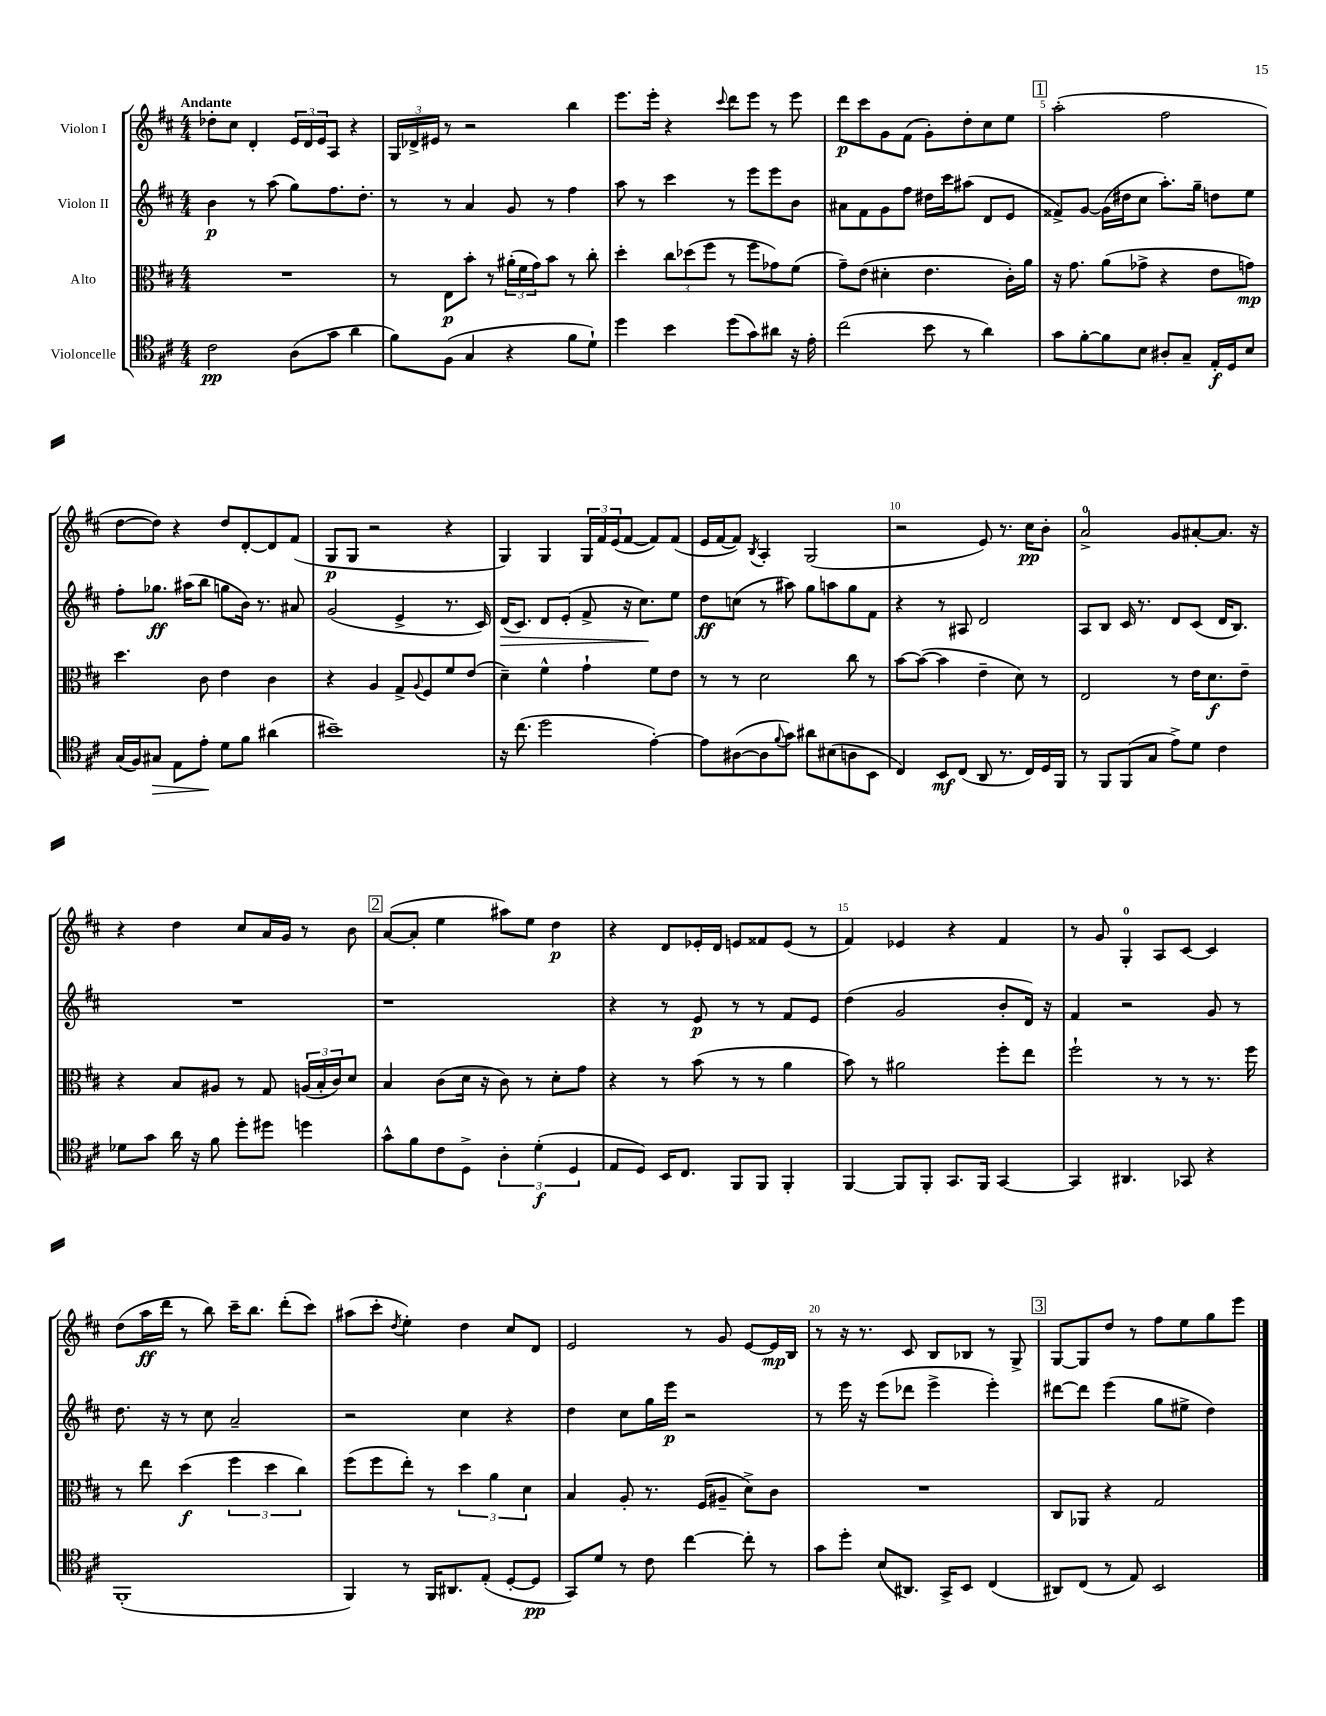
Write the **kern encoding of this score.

**kern	**dynam	**kern	**dynam	**kern	**dynam	**kern	**dynam
*part4	*part4	*part3	*part3	*part2	*part2	*part1	*part1
*staff4	*staff4	*staff3	*staff3	*staff2	*staff2	*staff1	*staff1
*I"Violoncelle	*	*I"Alto	*	*I"Violon II	*	*I"Violon I	*
*clefC4	*	*clefC3	*	*clefG2	*	*clefG2	*
*k[f#c#]	*	*k[f#c#]	*	*k[f#c#]	*	*k[f#c#]	*
*M4/4	*	*M4/4	*	*M4/4	*	*M4/4	*
=1	=1	=1	=1	=1	=1	=1	=1
!	!	!	!	!	!	!LO:TX:a:B:t=Andante	!
2c#\	pp	1r	.	4b\	p	8dd-X'\L	.
.	.	.	.	.	.	8cc#\J	.
.	.	.	.	8r	.	4d'/	.
.	.	.	.	(8aa\	.	.	.
(8A\L	.	.	.	8gg\L)	.	24e/LL	.
.	.	.	.	.	.	24d/	.
.	.	.	.	.	.	24e/J	.
8g\J	.	.	.	8.ff#\	.	8A/J	.
4a\	.	.	.	.	.	4r	.
.	.	.	.	8.dd'\J	.	.	.
=2	=2	=2	=2	=2	=2	=2	=2
8f#\L)	.	8r	.	8r	.	24G/LL	.
.	.	.	.	.	.	24d-X^/	.
.	.	.	.	.	.	24e#X/JJ	.
(8F#\J	.	8E\L	p	8r	.	8r	.
4G/	.	8b'\J	.	4a/	.	2r	.
.	.	8r	.	.	.	.	.
4r	.	(24a#X'\LL	.	8g/	.	.	.
.	.	24f#\	.	.	.	.	.
.	.	24g\J)	.	.	.	.	.
.	.	8b\J	.	8r	.	.	.
8f#\L	.	8r	.	4ff#\	.	4bb\	.
8d`\J)	.	8cc#'\	.	.	.	.	.
=3	=3	=3	=3	=3	=3	=3	=3
4dd\	.	4dd'\	.	8aa\	.	8.eee\L	.
.	.	.	.	8r	.	.	.
.	.	.	.	.	.	16eee'\Jk	.
4b\	.	12cc#\L	.	4ccc#\	.	4r	.
.	.	(12dd-X\	.	.	.	.	.
.	.	12ff#\J	.	.	.	.	.
.	.	.	.	.	.	8qqccc#/	.
(8dd\L	.	8r	.	8r	.	8ddd\L	.
8g\)	.	8ff#\L	.	8eee\L	.	8eee\J	.
8a#X\J	.	8g-X\)	.	8eee\	.	8r	.
16r	.	(8f#\J	.	8b\J	.	8eee\	.
16e'\	.	.	.	.	.	.	.
=4	=4	=4	=4	=4	=4	=4	=4
(2cc#\	.	8g~\L)	.	8a#X\L	.	8ddd\L	p
.	.	(8e\J	.	8f#\	.	8ccc#\	.
.	.	4d#X'\	.	8g\	.	8g\	.
.	.	.	.	8ff#\J	.	(8f#\J	.
8b\	.	4.e\	.	16dd#X\LL	.	8g'\L)	.
.	.	.	.	16ccc#\J	.	.	.
8r	.	.	.	(8aa#X\J	.	8dd'\	.
4a\)	.	.	.	8d/L	.	8cc#\	.
.	.	16c#'\LL)	.	8e/J	.	8ee\J	.
.	.	16a\JJ	.	.	.	.	.
!!LO:REH:place=s1:t=1
=5	=5	=5	=5	=5	=5	=5	=5
8g\L	.	16r	.	8f##X^/L)	.	(2aa'\	.
.	.	8.g\	.	.	.	.	.
[8f#'\	.	.	.	[8g/J	.	.	.
8f#\]	.	(8a\L	.	(16g\LL]	.	.	.
.	.	.	.	16dd#X\J	.	.	.
8B\J	.	8g-X^\J	.	8cc#\J	.	.	.
8A#X'/L	.	4r	.	8.aa'\L)	.	2ff#\	.
8G~/J	.	.	.	.	.	.	.
.	.	.	.	16gg~\Jk	.	.	.
16E'/LL	f	8e\L	.	8ddn\L	.	.	.
16D/J	.	.	.	.	.	.	.
8B/J	.	8gn\J)	mp	8ee\J	.	.	.
!!LO:LB:g=z
=6	=6	=6	=6	=6	=6	=6	=6
(16G/LL	.	4.dd\	.	8ff#'\L	.	[8dd\L	.
16F#/J)	.	.	.	.	.	.	.
!	!LO:HP:b	!	!	!	!	!	!
8G#X/J	>	.	.	8.gg-X\J	ff	8dd\J])	.
8E\L	.	.	.	.	.	4r	.
.	.	.	.	(16aa#X\KL	.	.	.
8e'\J	.	8c#\	.	8bb\J	.	.	.
8d\L	]	4e\	.	8ggn\L	.	8dd/L	.
8f#\J	.	.	.	16b\Jk)	.	[8d'/	.
.	.	.	.	8.r	.	.	.
(4a#X\	.	4c#\	.	.	.	8d/]	.
.	.	.	.	8a#X/	.	(8f#/J	.
=7	=7	=7	=7	=7	=7	=7	=7
1b#X~)	.	4r	.	(2g/	.	8G/L	p
.	.	.	.	.	.	8G/J	.
.	.	4A/	.	.	.	2r	.
.	.	8G^/L	.	4e^/	.	.	.
.	.	8qqA/	.	.	.	.	.
.	.	8F#/	.	.	.	.	.
.	.	8f#/	.	8.r	.	4r	.
.	.	(8e/J	.	.	.	.	.
.	.	.	.	16c#/)	.	.	.
=8	=8	=8	=8	=8	=8	=8	=8
!	!	!	!	!	!LO:HP:b	!	!
16r	.	4d~\)	.	(16d/KL	>	4G/)	.
(8.cc#\	.	.	.	8.c#/J)	.	.	.
2dd\	.	4f#^^\	.	8d/L	.	4G/	.
.	.	.	.	(8e'/J	.	.	.
.	.	4g`\	.	8f#^/	.	24G/LL	.
.	.	.	.	.	.	24f#/	.
.	.	.	.	.	.	(24e/J	.
.	.	.	.	16r	.	[8f#/J	.
.	.	.	.	8.cc#\L)	.	.	.
[4e'\)	.	8f#\L	.	.	.	8f#/L])	.
.	.	8e\J	.	8ee\J	]	(8f#/J	.
=9	=9	=9	=9	=9	=9	=9	=9
8e\L]	.	8r	.	8dd\L	ff	16e/LL	.
.	.	.	.	.	.	[16f#/J	.
([8A#X\	.	8r	.	(8ccn\J	.	8f#/J])	.
.	.	.	.	.	.	8qB/	.
8A#\]	.	2d\	.	8r	.	4A'/	.
8qqf#/	.	.	.	.	.	.	.
8g\J)	.	.	.	8aa#X\)	.	.	.
8a#X\L	.	.	.	8gg\L	.	(2G/	.
(8B#X\	.	.	.	8aan\	.	.	.
8An\	.	8cc#\	.	8gg\	.	.	.
8BB\J	.	8r	.	8f#\J	.	.	.
=10	=10	=10	=10	=10	=10	=10	=10
4C#/)	.	[8b\L	.	4r	.	2r	.
.	.	(8b\J_	.	.	.	.	.
8BB/L	mf	4b\]	.	8r	.	.	.
(8C#/J	.	.	.	8A#X/	.	.	.
8AA/	.	4e~\	.	2d/	.	8e/)	.
8.r	.	.	.	.	.	8.r	.
.	.	8d\)	.	.	.	.	.
16C#/LL)	.	.	.	.	.	16cc#\KL	pp
16D/	.	8r	.	.	.	8b'\J	.
16FF#/JJ	.	.	.	.	.	.	.
=11	=11	=11	=11	=11	=11	=11	=11
8r	.	2E/	.	8A/L	.	2a^/	.
8FF#/L	.	.	.	8B/J	.	.	.
(8FF#/	.	.	.	16c#/	.	.	.
.	.	.	.	8.r	.	.	.
8G/J	.	.	.	.	.	.	.
8e^\L)	.	8r	.	8d/L	.	8g/L	.
8d\J	.	16e\KL	.	(8c#/J	.	[8a#X'/	.
.	.	8.d\	f	.	.	.	.
4c#\	.	.	.	16d/KL	.	8.a#/J]	.
.	.	.	.	8.B/J)	.	.	.
.	.	8e~\J	.	.	.	.	.
.	.	.	.	.	.	16r	.
!!LO:LB:g=z
=12	=12	=12	=12	=12	=12	=12	=12
8d-X\L	.	4r	.	1r	.	4r	.
8g\J	.	.	.	.	.	.	.
16a\	.	8B/L	.	.	.	4dd\	.
16r	.	.	.	.	.	.	.
8f#\	.	8A#X/J	.	.	.	.	.
8dd'\L	.	8r	.	.	.	8cc#/L	.
8dd#X\J	.	8G/	.	.	.	16a/L	.
.	.	.	.	.	.	16g/JJ	.
4ddn\	.	(24An/LL	.	.	.	8r	.
.	.	24B'/	.	.	.	.	.
.	.	24c#/J)	.	.	.	.	.
.	.	8d/J	.	.	.	8b\	.
!!LO:REH:place=s1:t=2
=13	=13	=13	=13	=13	=13	=13	=13
8g^^\L	.	4B/	.	1r	.	([8a/L	.
8f#\	.	.	.	.	.	8a'/J]	.
8c#\	.	(8c#\L	.	.	.	4ee\	.
8D^\J	.	16d\Jk	.	.	.	.	.
.	.	16r	.	.	.	.	.
6A'\	.	8c#\)	.	.	.	8aa#X\L)	.
.	.	8r	.	.	.	8ee\J	.
(6d'\	f	.	.	.	.	.	.
.	.	8d'\L	.	.	.	4dd\	p
6D/	.	.	.	.	.	.	.
.	.	8g\J	.	.	.	.	.
=14	=14	=14	=14	=14	=14	=14	=14
8E/L	.	4r	.	4r	.	4r	.
8D/J)	.	.	.	.	.	.	.
16BB/KL	.	8r	.	8r	.	8d/L	.
8.C#/J	.	.	.	.	.	.	.
.	.	(8b\	.	8e/	p	16e-X'/L	.
.	.	.	.	.	.	16d/JJ	.
8FF#/L	.	8r	.	8r	.	8en/L	.
8FF#/J	.	8r	.	8r	.	8f##X/	.
4FF#'/	.	4a\	.	8f#/L	.	(8e/J	.
.	.	.	.	8e/J	.	8r	.
=15	=15	=15	=15	=15	=15	=15	=15
[4FF#/	.	8b\)	.	(4dd\	.	4f#/)	.
.	.	8r	.	.	.	.	.
8FF#/L]	.	2a#X\	.	2g/	.	4e-X/	.
8FF#'/J	.	.	.	.	.	.	.
8.GG/L	.	.	.	.	.	4r	.
16FF#/Jk	.	.	.	.	.	.	.
[4GG/	.	8ff#'\L	.	8b'/L	.	4f#/	.
.	.	8ee\J	.	16d/Jk)	.	.	.
.	.	.	.	16r	.	.	.
=16	=16	=16	=16	=16	=16	=16	=16
4GG/]	.	2ff#`\	.	4f#/	.	8r	.
.	.	.	.	.	.	8g/	.
4.AA#X/	.	.	.	2r	.	4G'/	.
.	.	8r	.	.	.	8A/L	.
8GG-X/	.	8r	.	.	.	[8c#/J	.
4r	.	8.r	.	8g/	.	4c#/]	.
.	.	.	.	8r	.	.	.
.	.	16ff#\	.	.	.	.	.
!!LO:LB:g=z
=17	=17	=17	=17	=17	=17	=17	=17
(1FF#'	.	8r	.	8.dd\	.	(8dd\L	.
.	.	8ee\	.	.	.	16aa\L	ff
.	.	.	.	16r	.	16ddd\JJ	.
.	.	(4dd\	f	8r	.	8r	.
.	.	.	.	8cc#\	.	8bb\)	.
.	.	6ff#\	.	2a~/	.	16ccc#~\KL	.
.	.	.	.	.	.	8.bb\J	.
.	.	6dd\	.	.	.	.	.
.	.	.	.	.	.	(8ddd'\L	.
.	.	6cc#\)	.	.	.	.	.
.	.	.	.	.	.	8ccc#\J)	.
=18	=18	=18	=18	=18	=18	=18	=18
4FF#/)	.	(8ff#\L	.	2r	.	(8aa#X\L	.
.	.	8ff#\	.	.	.	8ccc#'\J	.
.	.	.	.	.	.	8qdd/	.
8r	.	8ee'\J)	.	.	.	4ee'\)	.
16FF#/KL	.	8r	.	.	.	.	.
8.AA#X/	.	.	.	.	.	.	.
.	.	6dd\	.	4cc#\	.	4dd\	.
(8E'/J	.	.	.	.	.	.	.
.	.	6a\	.	.	.	.	.
[8D'/L	.	.	.	4r	.	8cc#/L	.
.	.	6d\	.	.	.	.	.
8D/J]	pp	.	.	.	.	8d/J	.
=19	=19	=19	=19	=19	=19	=19	=19
8GG/L)	.	4B/	.	4dd\	.	2e/	.
8d/J	.	.	.	.	.	.	.
8r	.	8A'/	.	8cc#\L	.	.	.
8c#\	.	8.r	.	16gg\L	.	.	.
.	.	.	.	16eee\JJ	p	.	.
[4cc#\	.	.	.	2r	.	8r	.
.	.	(16F#/KL	.	.	.	.	.
.	.	8A#X~/J	.	.	.	8g/	.
8cc#'\]	.	8d^\L)	.	.	.	[8e/L	.
8r	.	8c#\J	.	.	.	16e/L]	mp
.	.	.	.	.	.	16B/JJ	.
=20	=20	=20	=20	=20	=20	=20	=20
8g\L	.	1r	.	8r	.	8r	.
8dd'\J	.	.	.	16eee\	.	16r	.
.	.	.	.	16r	.	8.r	.
(8B/L	.	.	.	(8eee\L	.	.	.
8.AA#X/J)	.	.	.	8ddd-X\J	.	8c#/	.
.	.	.	.	4eee^\	.	8B/L	.
16GG^/KL	.	.	.	.	.	.	.
8BB/J	.	.	.	.	.	8B-X/J	.
(4C#/	.	.	.	4eee'\)	.	8r	.
.	.	.	.	.	.	8G^/	.
!!LO:REH:place=s1:t=3
=21	=21	=21	=21	=21	=21	=21	=21
8AA#X/L)	.	8C#/L	.	[8ddd#X\L	.	[8G/L	.
(8C#/J	.	8AA-X/J	.	8ddd#\J]	.	8G/]	.
8r	.	4r	.	(4eee\	.	8dd/J	.
8E/)	.	.	.	.	.	8r	.
2BB/	.	2G/	.	8gg\L	.	8ff#\L	.
.	.	.	.	8ee#X^\J	.	8ee\	.
.	.	.	.	4dd\)	.	8gg\	.
.	.	.	.	.	.	8eee\J	.
==	==	==	==	==	==	==	==
*-	*-	*-	*-	*-	*-	*-	*-
